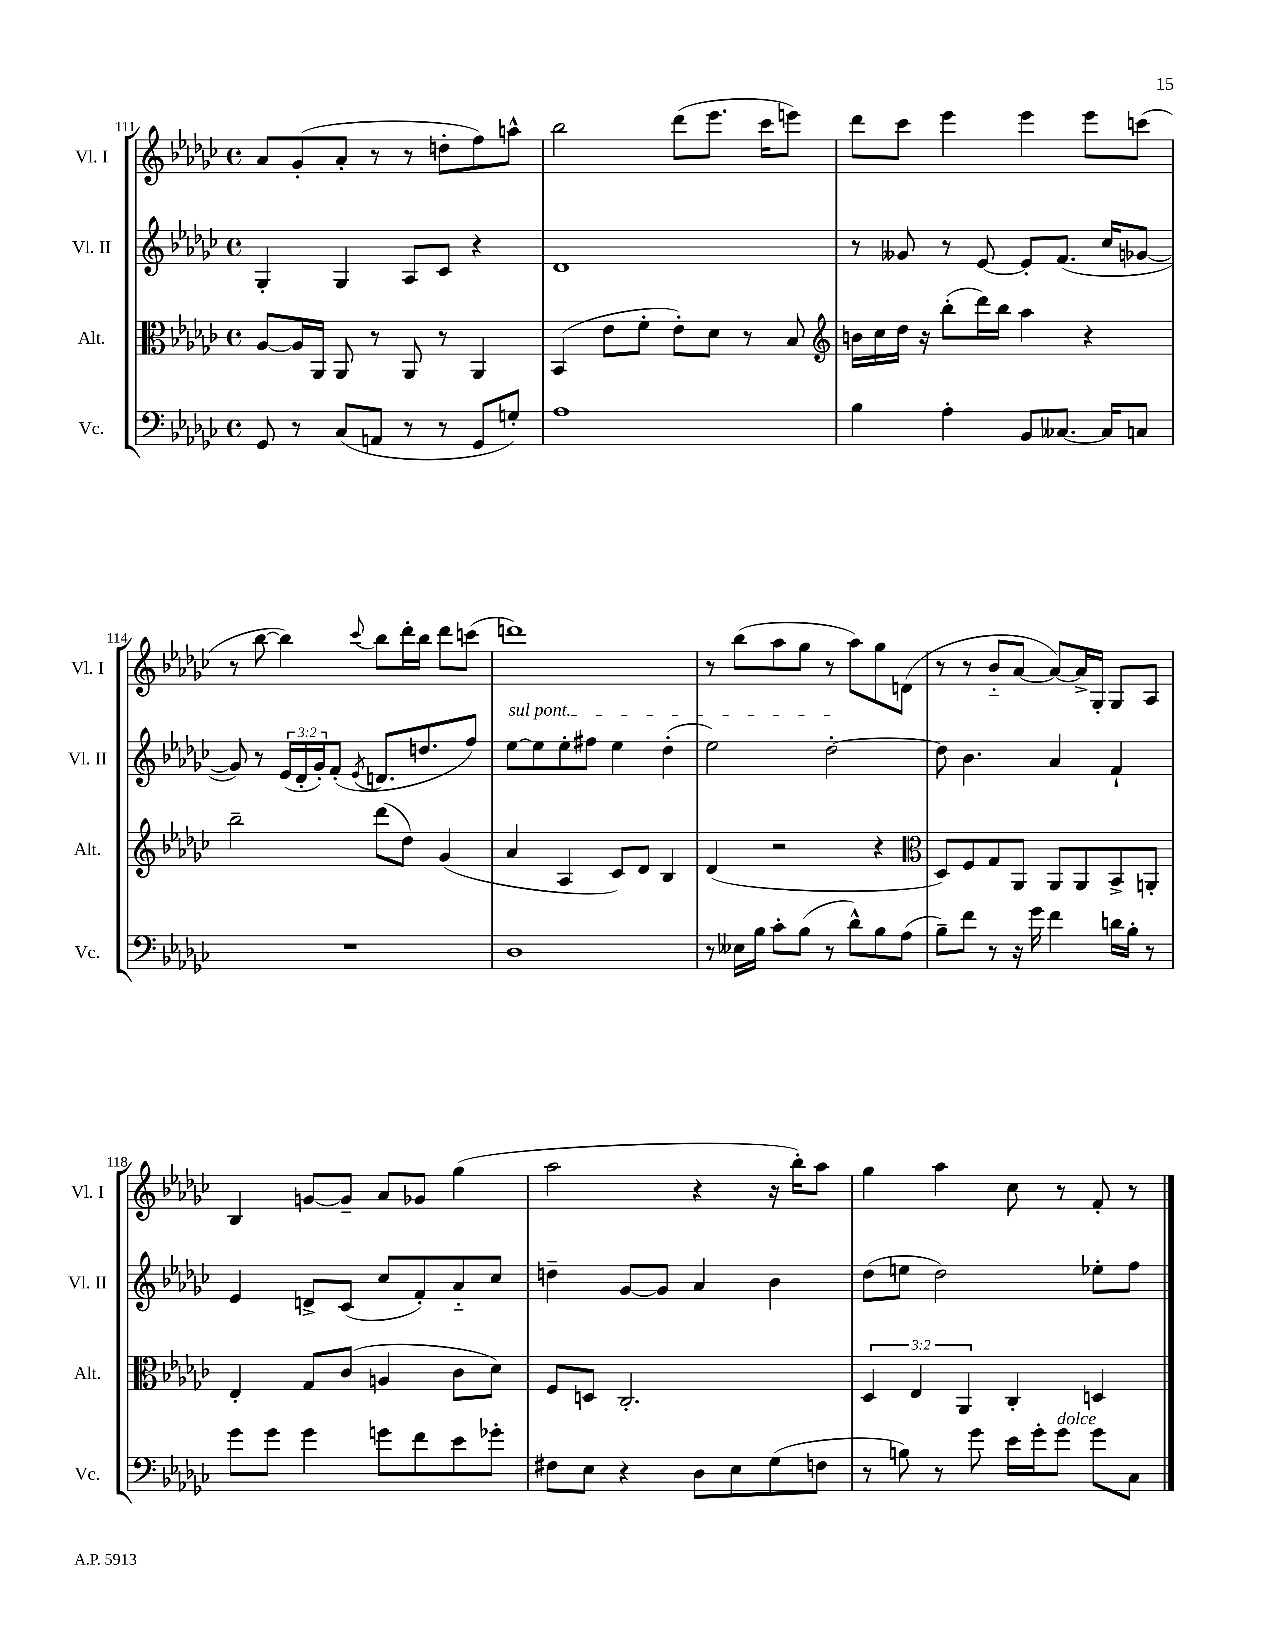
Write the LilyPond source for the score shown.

<<
\new StaffGroup <<
\new Staff = "s0" \with { instrumentName = "Vl. I" shortInstrumentName = "Vl. I" } {
    \clef treble \key ges \major \defaultTimeSignature \time 4/4
    aes'8 ges'8-.( aes'8-. r8 r8 d''8-. f''8) a''8-^ |
    bes''2 des'''8( ees'''8. ces'''16 e'''8) |
    des'''8 ces'''8 ees'''4 ees'''4 ees'''8 c'''8( |
    r8 bes''8~ bes''4) \appoggiatura { ces'''8 } bes''8 des'''16-. bes''16 des'''8 c'''8( |
    d'''1) |
    r8 bes''8( aes''8 ges''8 r8 aes''8) ges''8 d'8( |
    r8 r8 bes'8-_ aes'8~ aes'8~) aes'16-> ges16-. ges8 aes8 |
    bes4 g'8~ g'8-- aes'8 ges'8 ges''4( |
    aes''2 r4 r16 bes''16-.) aes''8 |
    ges''4 aes''4 ces''8 r8 f'8-. r8 \bar "|." |
}
\new Staff = "s1" \with { instrumentName = "Vl. II" shortInstrumentName = "Vl. II" } {
    \clef treble \key ges \major \defaultTimeSignature \time 4/4 \override Staff.TupletNumber.text = #tuplet-number::calc-fraction-text
    ges4-. ges4 aes8 ces'8 r4 |
    des'1 |
    r8 geses'8 r8 ees'8~ ees'8-. f'8.( ces''16 ges'8~ |
    ges'8) r8 \tuplet 3/2 { ees'16( des'16-. ges'16-.) } f'8-.( \acciaccatura { ees'8 } d'8. d''8. f''8) |
    \once \override TextSpanner.bound-details.left.text = \markup { \italic "sul pont." } ees''8~\startTextSpan ees''8 ees''8-. fis''8 ees''4 des''4-.( |
    ees''2) des''2~-.\stopTextSpan |
    des''8 bes'4. aes'4 f'4-! |
    ees'4 d'8-> ces'8( ces''8 f'8-.) aes'8-_ ces''8 |
    d''4-- ges'8~ ges'8 aes'4 bes'4 |
    des''8( e''8 des''2) ees''8-. f''8 \bar "|." |
}
\new Staff = "s2" \with { instrumentName = "Alt." shortInstrumentName = "Alt." } {
    \clef alto \key ges \major \defaultTimeSignature \time 4/4 \override Staff.TupletNumber.text = #tuplet-number::calc-fraction-text
    aes8~ aes16 aes,16 aes,8 r8 aes,8 r8 aes,4 |
    bes,4( ees'8 f'8-. ees'8-.) des'8 r8 bes8 |
    \clef treble b'16 ces''16 des''16 r16 bes''8-.( des'''16) bes''16 aes''4 r4 |
    bes''2-- des'''8( des''8) ges'4( |
    aes'4 aes4 ces'8) des'8 bes4 |
    des'4( r2 r4 |
    \clef alto des8) f8 ges8 aes,8 aes,8 aes,8 bes,8-> a,8-. |
    ees4-. ges8 ces'8( a4 ces'8 des'8) |
    f8 d8 ces2.-. |
    \tuplet 3/2 { des4 ees4 aes,4 } ces4-. d4 \bar "|." |
}
\new Staff = "s3" \with { instrumentName = "Vc." shortInstrumentName = "Vc." } {
    \clef bass \key ges \major \defaultTimeSignature \time 4/4
    ges,8 r8 ces8( a,8 r8 r8 ges,8 g8-.) |
    aes1 |
    bes4 aes4-. bes,8 ceses8.~ ceses16 c8 |
    R1 |
    des1 |
    r8 eeses16 bes16 ces'8-. bes8( r8 des'8-^) bes8 aes8( |
    bes8--) f'8 r8 r16 ges'16 f'4 d'16 bes16-. r8 |
    ges'8 ges'8 ges'4 g'8 f'8 ees'8 ges'8-. |
    fis8 ees8 r4 des8 ees8 ges8( f8 |
    r8 b8) r8 ges'8 ees'16 ges'16-. ges'8^\markup { \italic "dolce" } ges'8 ces8 \bar "|." |
}
>>
>>
\layout { \context { \Score currentBarNumber = #111 } }
